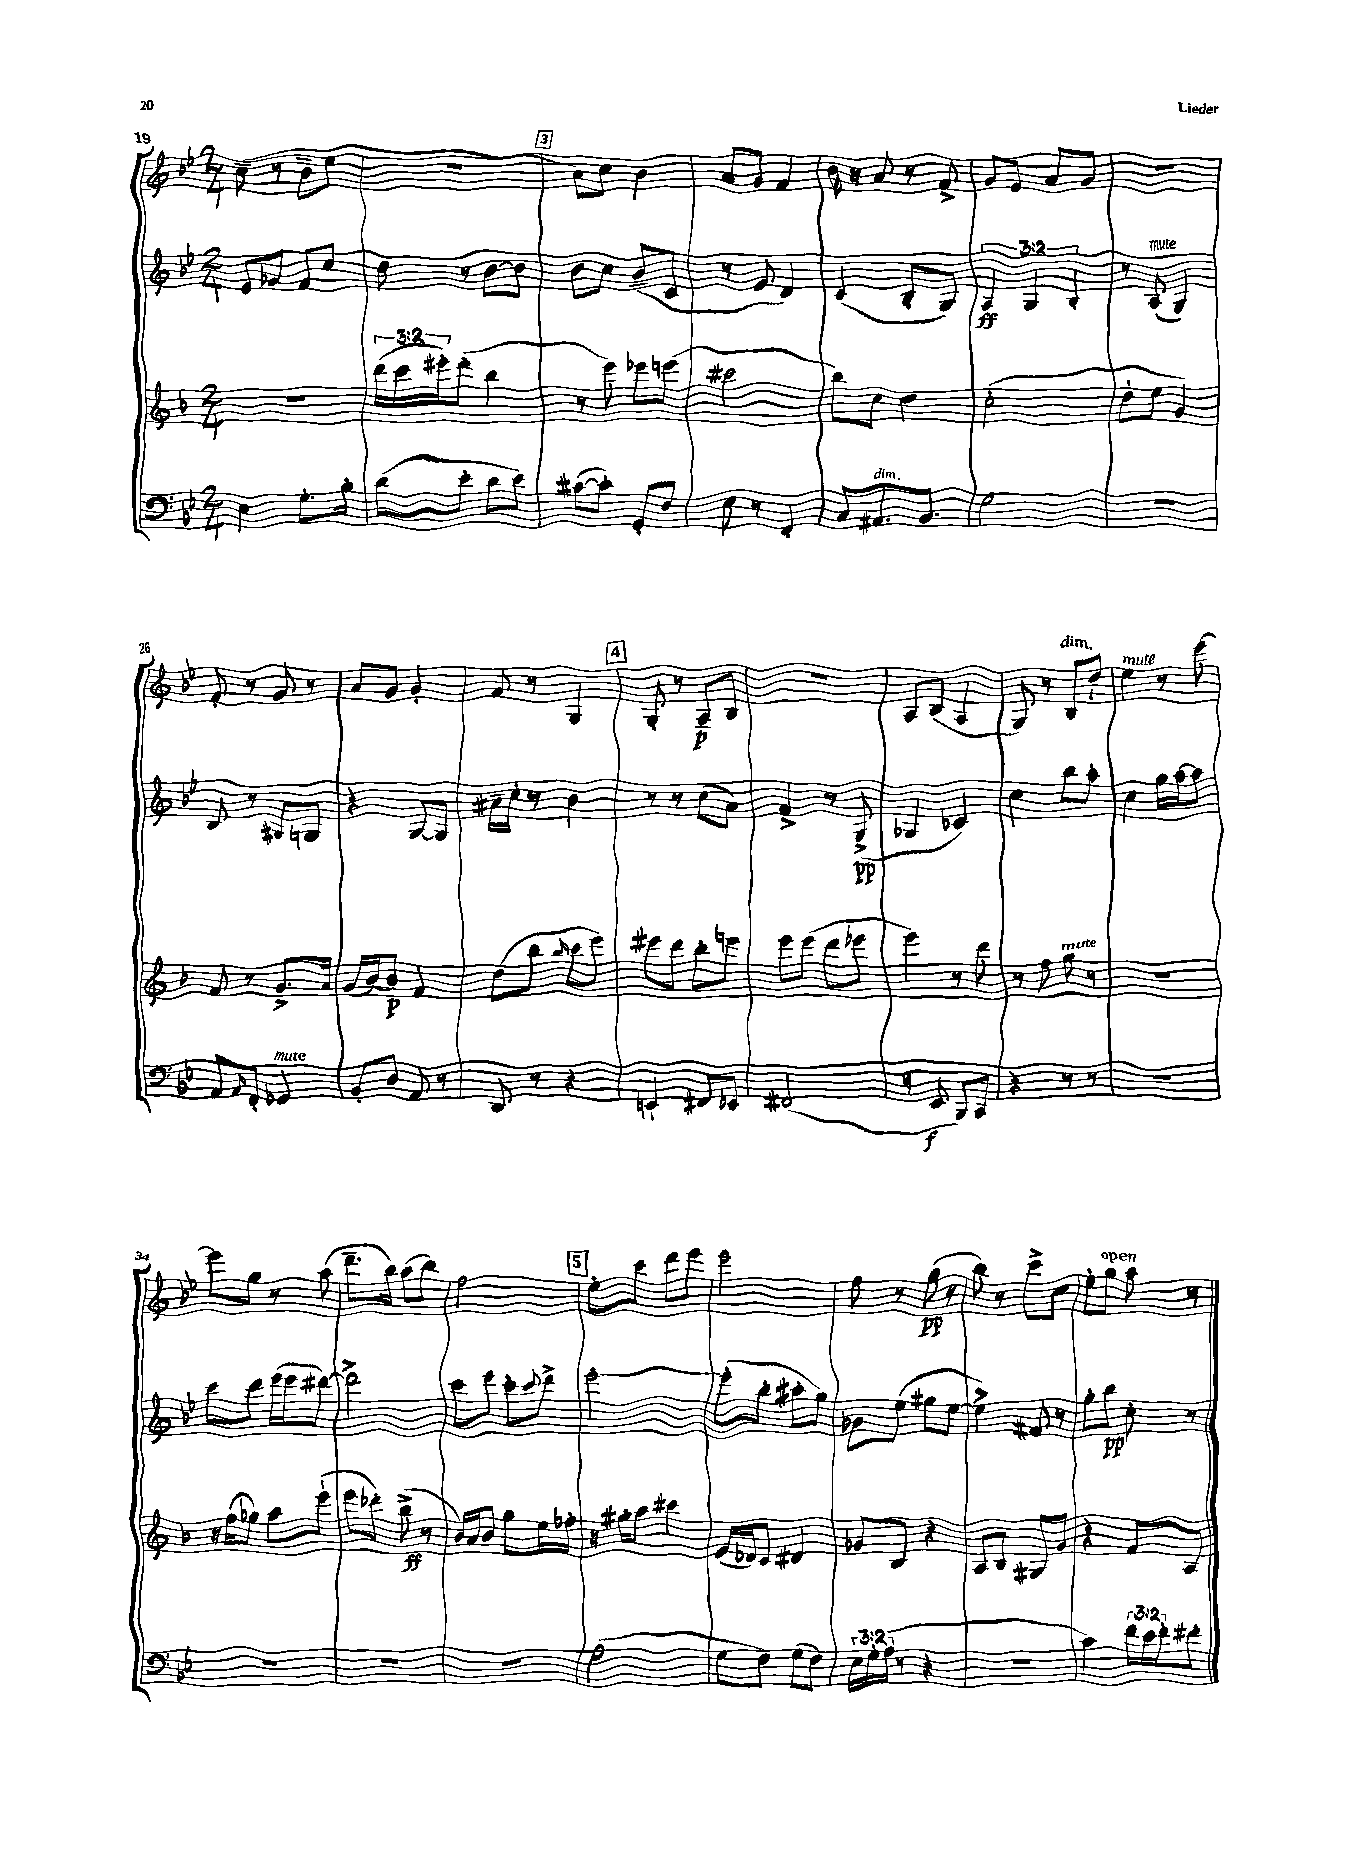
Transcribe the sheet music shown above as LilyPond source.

<<
\new StaffGroup <<
\new Staff = "s0" {
    \clef treble \key bes \major \numericTimeSignature \time 2/4
    c''8--( r8 bes'8-- ees''8 |
    r2 |
    \mark \markup { \box "3" } a'8) c''8 bes'4 |
    a'8 g'8 f'4 |
    bes'16 r16 a'8 r8 f'8-> |
    g'8 ees'8 a'8 g'8 |
    R2 |
    f'8-. r8 g'8 r8 |
    a'8 g'8 g'4-. |
    f'8 r8 g4 |
    \mark \markup { \box "4" } g8-. r8 a8--\p bes8 |
    R2 |
    a8 bes8( a4 |
    g8) r8 bes8^\markup { \italic "dim." } d''8-! |
    ees''4^\markup { \italic "mute" } r8 ees'''8~ |
    ees'''8 g''8 r8 a''8( |
    d'''8.-- bes''16) a''8( bes''8) |
    f''2 |
    \mark \markup { \box "5" } ees''8-. c'''8 d'''8 ees'''8 |
    ees'''2 |
    f''8 r8 g''8\pp( r8 |
    bes''8) r8 c'''8-> c''8 |
    ees''8-. g''8^\markup { \italic "open" } a''8 r8 \bar "|." |
}
\new Staff = "s1" {
    \clef treble \key bes \major \numericTimeSignature \time 2/4 \override Staff.TupletNumber.text = #tuplet-number::calc-fraction-text
    ees'8 ges'8 f'8 c''8 |
    d''8 r8 bes'8~ bes'8 |
    \mark \markup { \box "3" } bes'8 c''8 bes'8--( c'8 |
    r8 ees'8 d'4) |
    c'4( bes8-. g8) |
    \tuplet 3/2 { a4\ff g4 bes4-. } |
    r8 a8^\markup { \italic "mute" }( g4) |
    bes8 r8 gis8 g8 |
    r4 g8~ g8 |
    ais'16-- c''16-. r8 bes'4 |
    \mark \markup { \box "4" } r8 r8 c''8( a'8) |
    f'4-> r8 g8->\pp( |
    ges4 ces'4) |
    c''4 bes''8 a''8-. |
    c''4 g''16 a''16~ a''8 |
    c'''8 d'''8 ees'''16( ees'''16 dis'''8~) |
    dis'''2-> |
    c'''8 ees'''8 c'''8-. \appoggiatura { c'''8 } d'''8-> |
    \mark \markup { \box "5" } ees'''2~-. |
    ees'''8-.( bes''8-. ais''8-. g''8) |
    ges'8 ees''8( gis''8 ees''8~ |
    ees''4->) fis'8 r8 |
    g''8-. bes''8\pp c''8-. r8 \bar "|." |
}
\new Staff = "s2" {
    \clef treble \key f \major \numericTimeSignature \time 2/4 \override Staff.TupletNumber.text = #tuplet-number::calc-fraction-text
    R2 |
    \tuplet 3/2 { d'''16( c'''16 eis'''16-.) } d'''8-.( bes''4 |
    \mark \markup { \box "3" } r8 e'''8) ees'''8 e'''8( |
    cis'''2 |
    bes''8) c''8 d''4 |
    c''2-.( |
    d''8-. e''8 g'4) |
    f'8 r8 g'8.-> a'16 |
    g'16( bes'16~) bes'8\p f'4 |
    d''8( bes''8 \grace { bes''16 } c'''8 e'''8) |
    \mark \markup { \box "4" } eis'''8 d'''8 bes''8-. e'''8 |
    e'''8 e'''8( d'''8 ees'''8 |
    e'''4) r8 d'''8 |
    r8 f''8 g''8^\markup { \italic "mute" } r8 |
    R2 |
    r16 f''16( ges''8) a''8 e'''8-!( |
    e'''8 des'''8-.) bes''8->\ff( r8 |
    bes'16) a'16 bes'8 g''8 e''16 fes''16-. |
    \mark \markup { \box "5" } r16 gis''16-. a''8 cis'''4 |
    e'16( des'16) c'8 dis'4 |
    ges'8 bes8 r4 |
    a8 bes8 gis8 g'8 |
    r4 f'8 a8 \bar "|." |
}
\new Staff = "s3" {
    \clef bass \key bes \major \numericTimeSignature \time 2/4 \override Staff.TupletNumber.text = #tuplet-number::calc-fraction-text
    ees4 g8.-. bes16-. |
    d'8( ees'8-. d'8 ees'8) |
    \mark \markup { \box "3" } cis'8~( cis'8-.) g,8-. f8 |
    ees8 r8 f,4-. |
    c8 ais,8.^\markup { \italic "dim." } bes,8. |
    g2 |
    R2 |
    a,8 \grace { a,16 } f,8-. ges,4^\markup { \italic "mute" } |
    bes,8-. d8 a,8 r8 |
    d,8 r8 r4 |
    \mark \markup { \box "4" } e,4-! fis,8 ees,8 |
    fis,2( |
    r8 ees,8\f bes,,8) c,8 |
    r4 r8 r8 |
    R2 |
    R2 |
    R2 |
    R2 |
    \mark \markup { \box "5" } a2( |
    g8 f8) g8( f8) |
    \tuplet 3/2 { ees16 g16-. a16( } r8 r4 |
    R2 |
    c'4) \tuplet 3/2 { f'16 ees'16 f'16-. } fis'8-. \bar "|." |
}
>>
>>
\layout { \context { \Score currentBarNumber = #19 } }
